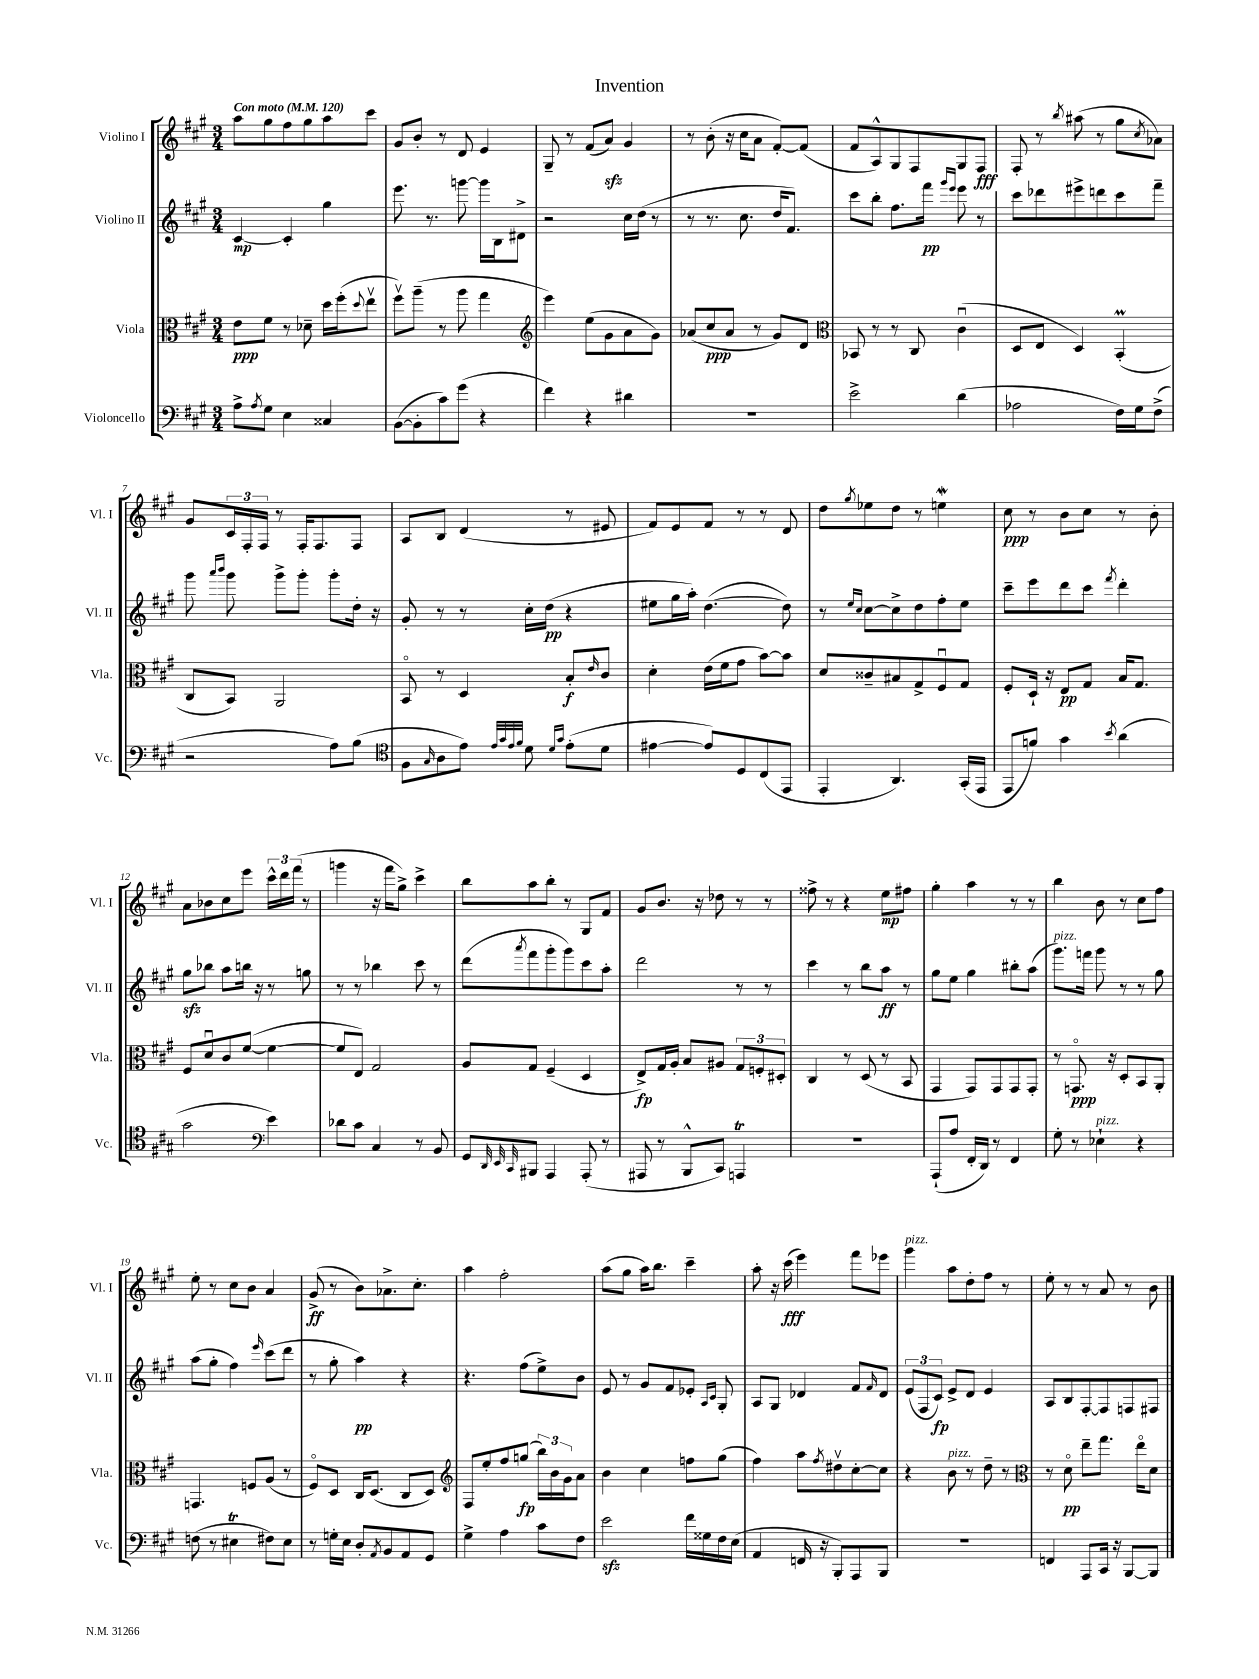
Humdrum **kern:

**kern	**kern	**dynam	**kern	**dynam	**kern	**dynam
*part4	*part3	*part3	*part2	*part2	*part1	*part1
*staff4	*staff3	*staff3	*staff2	*staff2	*staff1	*staff1
*I"Violoncello	*I"Viola	*	*I"Violino II	*	*I"Violino I	*
*I'Vc.	*I'Vla.	*	*I'Vl. II	*	*I'Vl. I	*
*clefF4	*clefC3	*	*clefG2	*	*clefG2	*
*k[f#c#g#]	*k[f#c#g#]	*	*k[f#c#g#]	*	*k[f#c#g#]	*
*M3/4	*M3/4	*	*M3/4	*	*M3/4	*
*MM120	*MM120	*	*MM120	*	*MM120	*
=1	=1	=1	=1	=1	=1	=1
!	!	!	!	!	!LO:TX:a:B:t=Con moto	!
8A^\L	8e\L	ppp	[4c#/	mp	8aa\L	.
8qA/	.	.	.	.	.	.
8G#\J	8f#\J	.	.	.	8gg#\	.
4E\	8r	.	4c#'/]	.	8ff#\	.
.	8d-X~\	.	.	.	8gg#\	.
4C##X/	16dd\LL	.	4gg#\	.	8aa\	.
.	(16ff#'\J	.	.	.	.	.
.	8qqdd/	.	.	.	.	.
.	8eev\J	.	.	.	8ccc#\J	.
=2	=2	=2	=2	=2	=2	=2
([8BB\L	8ff#v\L)	.	8.eee\	.	8g#/L	.
8BB'\]	(8aa~\J	.	.	.	8b'/J	.
.	.	.	8.r	.	.	.
8c#\)	8r	.	.	.	8r	.
(8g#\J	8aa\	.	[8gggn\	.	8d/	.
4r	4gg#\	.	16ggg\LL]	.	4e/	.
.	.	.	16B\J	.	.	.
.	.	.	8d#X^\J	.	.	.
=3	=3	=3	=3	=3	=3	=3
*	*clefG2	*	*	*	*	*
4f#\)	4eee\)	.	2r	.	8G#~/	.
.	.	.	.	.	8r	.
4r	(8ee\L	.	.	.	(8f#/L	.
.	8g#\	.	.	.	8azz/J)	.
4d#X\	8a\	.	16cc#\LL	.	4g#/	.
.	.	.	(16dd\JJ	.	.	.
.	8g#\J)	.	8r	.	.	.
=4	=4	=4	=4	=4	=4	=4
2.r	(8a-X/L	.	8r	.	8r	.
.	8cc#/	ppp	8.r	.	(8b'\	.
.	8a-/J	.	.	.	16r	.
.	.	.	8.cc#\	.	16cc#\KL	.
.	8r	.	.	.	8a\J	.
.	8g#/L)	.	16dd/KL	.	[8f#'/L)	.
.	.	.	8.f#/J)	.	.	.
.	8d/J	.	.	.	(8f#/J]	.
=5	=5	=5	=5	=5	=5	=5
*	*clefC3	*	*	*	*	*
2e^\	8BB-X/	.	8ccc#\L	.	8f#/L	.
.	8r	.	8bb'\J	.	8A^^/)	.
.	8r	.	8.ff#\L	.	8G#/	.
.	8C#/	.	.	.	8F#/	.
.	.	.	16fff#\Jk	pp	.	.
.	.	.	16qqggg#/LL	.	.	.
.	.	.	16qqeee/JJ	.	.	.
(4d\	(4c#u\	.	8eee\	.	8G#/	.
.	.	.	8r	.	8F#/J	fff
=6	=6	=6	=6	=6	=6	=6
2A-X\	8D/L	.	8ccc#\L	.	8F#'/	.
.	8E/J	.	8ddd-X\	.	8r	.
.	.	.	.	.	8qbb/	.
.	4D/)	.	8eee#X^\	.	(8aa#X\	.
.	.	.	8dddn\	.	8r	.
16F#\LL)	(4BBM'/	.	8ccc#\	.	8gg#\L	.
16G#\J	.	.	.	.	.	.
.	.	.	.	.	8qcc#/	.
(8F#^\J	.	.	8fff#~\J	.	8a-X\J)	.
!!LO:LB:g=z
=7	=7	=7	=7	=7	=7	=7
2r	8C#/L	.	8ggg#\	.	8g#/L	.
.	.	.	16qqaaa/LL	.	.	.
.	.	.	16qqbbb/JJ	.	.	.
.	8BB/J)	.	8ggg#\	.	24c#/L	.
.	.	.	.	.	24F#'/	.
.	.	.	.	.	24F#/JJ	.
.	2AA/	.	8ggg#^\L	.	8r	.
.	.	.	8ggg#'\J	.	16F#'/KL	.
.	.	.	.	.	8.F#/	.
8A\L)	.	.	8ggg#'\L	.	.	.
(8B\J	.	.	16dd'\Jk	.	8F#/J	.
.	.	.	16r	.	.	.
=8	=8	=8	=8	=8	=8	=8
*clefC4	*	*	*	*	*	*
8F#\L	8BB/	.	8g#'/	.	8A/L	.
16qqG#/	.	.	.	.	.	.
8A\	8r	.	8r	.	8B/J	.
8e\J)	4D/	.	8r	.	(4d/	.
32qqe/LLL	.	.	.	.	.	.
32qqg#/	.	.	.	.	.	.
32qqe/	.	.	.	.	.	.
32qqf#/JJJ	.	.	.	.	.	.
8d\	.	.	16cc#'\LL	.	.	.
.	.	.	(16dd\JJ	pp	.	.
16qqd/LL	.	.	.	.	.	.
16qqg#/JJ	.	.	.	.	.	.
(8e'\L	8B'/L	f	4r	.	8r	.
.	16qqe/	.	.	.	.	.
8d\J	8c#/J	.	.	.	8e#X/	.
=9	=9	=9	=9	=9	=9	=9
[4e#X\	4d'\	.	8ee#X\L	.	8f#/L)	.
.	.	.	16gg#\L	.	8e/	.
.	.	.	16aa'\JJ)	.	.	.
8e#/L])	(16e\LL	.	([4.dd\	.	8f#/J	.
.	16f#\J	.	.	.	.	.
8D/	8g#\J	.	.	.	8r	.
(8C#/	[8b\L)	.	.	.	8r	.
8EE/J	8b\J]	.	8dd\])	.	8d/	.
=10	=10	=10	=10	=10	=10	=10
4EE'/	8d/L	.	8r	.	8dd\L	.
.	.	.	16qqee/LL	.	.	.
.	.	.	16qqcc#/JJ	.	8qgg#/	.
.	8c##X~/	.	[8cc#\L	.	8ee-X\	.
4.AA/)	8B#X/	.	8cc#^\]	.	8dd\J	.
.	8G#^/	.	8dd\	.	8r	.
.	8F#u/	.	8ff#'\	.	4eenW\	.
(16GG#'/LL	8G#/J	.	8ee\J	.	.	.
16EE/JJ	.	.	.	.	.	.
=11	=11	=11	=11	=11	=11	=11
8EE/L	8F#'/L	.	8ccc#~\L	.	8cc#\	ppp
8fn/J)	16D`/Jk	.	8eee\	.	8r	.
.	16r	.	.	.	.	.
4g#\	8E/L	pp	8ddd\	.	8b\L	.
.	8G#/J	.	8ccc#\J	.	8cc#\J	.
8qb/	.	.	8qfff#/	.	.	.
(4a\	16B/KL	.	4ddd'\	.	8r	.
.	8.G#/J	.	.	.	.	.
.	.	.	.	.	8b'\	.
!!LO:LB:g=z
=12	=12	=12	=12	=12	=12	=12
2g#\	8F#/L	.	8gg#zz\L	.	8a\L	.
.	8du/	.	8bb-X\J	.	8b-X\	.
.	8c#/	.	8aa\L	.	8cc#\	.
.	([8f#/J	.	16bbn\Jk	.	8eee\J	.
.	.	.	16r	.	.	.
*clefF4	*	*	*	*	*	*
4e\)	4f#\_	.	8r	.	24ccc#^^\LL	.
.	.	.	.	.	24ddd\	.
.	.	.	.	.	(24fff#\JJ	.
.	.	.	8ggn\	.	8r	.
=13	=13	=13	=13	=13	=13	=13
8d-X\L	8f#/L]	.	8r	.	4gggn\	.
8c#\J	8E/J)	.	8r	.	.	.
4C#/	2G#/	.	4bb-X\	.	16r	.
.	.	.	.	.	16fff#\KL	.
.	.	.	.	.	8gg#^\J)	.
8r	.	.	8ccc#\	.	4ccc#^\	.
8BB/	.	.	8r	.	.	.
=14	=14	=14	=14	=14	=14	=14
8GG#/L	8A/L	.	(8ddd\L	.	8bb\L	.
32qqDD/	.	.	.	.	.	.
32qqEE/	.	.	.	.	.	.
32qqCC#/	.	.	8qaaa/	.	.	.
8BBB#X/J	8G#/J	.	8fff#\	.	8aa\	.
4AAA/	(4F#~/	.	8ggg#'\	.	8bb'\J	.
.	.	.	8ggg#\)	.	8r	.
(8AAA'/	4D/	.	8ccc#\	.	8G#/L	.
8r	.	.	8aa'\J	.	8f#/J	.
=15	=15	=15	=15	=15	=15	=15
8AAA#X/	8E^/L)	fp	2ddd\	.	8g#/L	.
8r	16G#/L	.	.	.	8.b/J	.
.	16A'/JJ	.	.	.	.	.
8BBB^^/L	8B/L	.	.	.	.	.
.	.	.	.	.	16r	.
8CC#/J)	8A#X/J	.	.	.	8dd-X\	.
4AAAnT/	12G#/L	.	8r	.	8r	.
.	12Fn'/	.	.	.	.	.
.	.	.	8r	.	8r	.
.	12D#X'/J	.	.	.	.	.
=16	=16	=16	=16	=16	=16	=16
2.r	4C#/	.	4ccc#\	.	8ff##X^\	.
.	.	.	.	.	8r	.
.	8r	.	8r	.	4r	.
.	(8D/	.	8bb\L	.	.	.
.	8r	.	8aa\J	ff	8ee\L	mp
.	8BB/	.	8r	.	8ff#X\J	.
=17	=17	=17	=17	=17	=17	=17
(8AAA`/L	4GG#/	.	8gg#\L	.	4gg#'\	.
8A/J	.	.	8ee\J	.	.	.
16FF#'/LL	8GG#/L)	.	4gg#\	.	4aa\	.
16DD/JJ)	.	.	.	.	.	.
8r	8GG#/	.	.	.	.	.
4FF#/	8GG#/	.	8bb#X'\L	.	8r	.
.	8GG#'/J	.	(8aa\J	.	8r	.
=18	=18	=18	=18	=18	=18	=18
!	!	!	!LO:TX:a:i:t=pizz.	!	!	!
8G#'\	8r	.	8.ggg#\L)	.	4bb\	.
8r	8.GGn/	ppp	.	.	.	.
.	.	.	16fffn\Jk	.	.	.
!LO:TX:a:i:t=pizz.	!	!	!	!	!	!
4E-X`\	.	.	8ggg#\	.	8b\	.
.	16r	.	.	.	.	.
.	8D'/L	.	8r	.	8r	.
4r	8BB/	.	8r	.	8cc#\L	.
.	8AA'/J	.	8gg#\	.	8ff#\J	.
!!LO:LB:g=z
=19	=19	=19	=19	=19	=19	=19
(8Fn\	4.GGn/	.	(8aa\L	.	8ee'\	.
8r	.	.	8gg#'\J	.	8r	.
4E#Xt\	.	.	4ff#\)	.	8cc#\L	.
.	8Fn/L	.	.	.	8b\J	.
.	.	.	16qqeee/	.	.	.
8F#X\L)	(8A/J	.	(8ccc#\L	.	4a/	.
8E#\J	8r	.	8ddd\J	.	.	.
=20	=20	=20	=20	=20	=20	=20
8r	8F#/L)	.	8r	.	(8g#^/	ff
16Gn'\LL	8D/J	.	8gg#'\	.	8r	.
16E\JJ	.	.	.	.	.	.
8D'/L	16C#/KL	.	4aa\)	pp	8b\L)	.
.	(8.D/J	.	.	.	.	.
8qAA/	.	.	.	.	.	.
8BB/	.	.	.	.	8.a-X^\	.
8AA/	8C#/L	.	4r	.	.	.
.	.	.	.	.	8.cc#'\J	.
8GG#/J	8D/J)	.	.	.	.	.
=21	=21	=21	=21	=21	=21	=21
*	*clefG2	*	*	*	*	*
4G#^\	8F#/L	.	4.r	.	4aa\	.
.	8ee'/	.	.	.	.	.
4A\	8ff#/	.	.	.	2ff#'\	.
.	(8ggn/J	fp	(8ff#\L	.	.	.
8c#\L	24bb\LL)	.	8ee^\)	.	.	.
.	24b\	.	.	.	.	.
.	24g#\J	.	.	.	.	.
8F#\J	8a\J	.	8b\J	.	.	.
=22	=22	=22	=22	=22	=22	=22
2ezz\	4b\	.	8e/	.	(8aa\L	.
.	.	.	8r	.	8gg#\J	.
.	4cc#\	.	8g#/L	.	16aa\KL)	.
.	.	.	.	.	8.bb\J	.
.	.	.	8f#/	.	.	.
16f#\LL	8ffn\L	.	8e-X'/J	.	4ccc#~\	.
16G##X\	.	.	.	.	.	.
.	.	.	16qqA/LL	.	.	.
.	.	.	16qqc#/JJ	.	.	.
16F#\	(8gg#\J	.	8G#'/	.	.	.
(16E\JJ	.	.	.	.	.	.
=23	=23	=23	=23	=23	=23	=23
4AA/	4ff#\)	.	8A/L	.	8aa'\	.
.	.	.	8G#/J	.	16r	.
.	.	.	.	.	(16ccc#\	fff
16FFn/	8aa\L	.	4d-X/	.	4eee\)	.
16r	.	.	.	.	.	.
.	8qff#/	.	.	.	.	.
8BBB'/L)	8dd#Xv\	.	.	.	.	.
8AAA/	[8cc#'\	.	8f#/L	.	8fff#\L	.
.	.	.	16qqf#/	.	.	.
8BBB/J	8cc#\J]	.	8d-/J	.	8eee-X\J	.
=24	=24	=24	=24	=24	=24	=24
!	!	!	!	!	!LO:TX:a:i:t=pizz.	!
2.r	4r	.	(12e/L	.	4ggg#\	.
.	.	.	12F#/	.	.	.
.	.	.	12c#/J)	fp	.	.
!	!LO:TX:a:i:t=pizz.	!	!	!	!	!
.	8b\	.	8e^/L	.	8aa\L	.
.	8r	.	8d/J	.	8dd'\	.
.	8dd~\	.	4e/	.	8ff#\J	.
.	8r	.	.	.	8r	.
=25	=25	=25	=25	=25	=25	=25
*	*clefC3	*	*	*	*	*
4FFn/	8r	.	8A/L	.	8ee'\	.
.	8d\	pp	8B/	.	8r	.
8AAA/L	8ee~\L	.	[8F#'/	.	8r	.
16CC#/Jk	8.gg#\J	.	8F#/]	.	8a/	.
16r	.	.	.	.	.	.
[8BBB/L	.	.	8Fn/	.	8r	.
.	16ee\KL	.	.	.	.	.
8BBB/J]	8d\J	.	8F#X/J	.	8b\	.
==	==	==	==	==	==	==
*-	*-	*-	*-	*-	*-	*-
